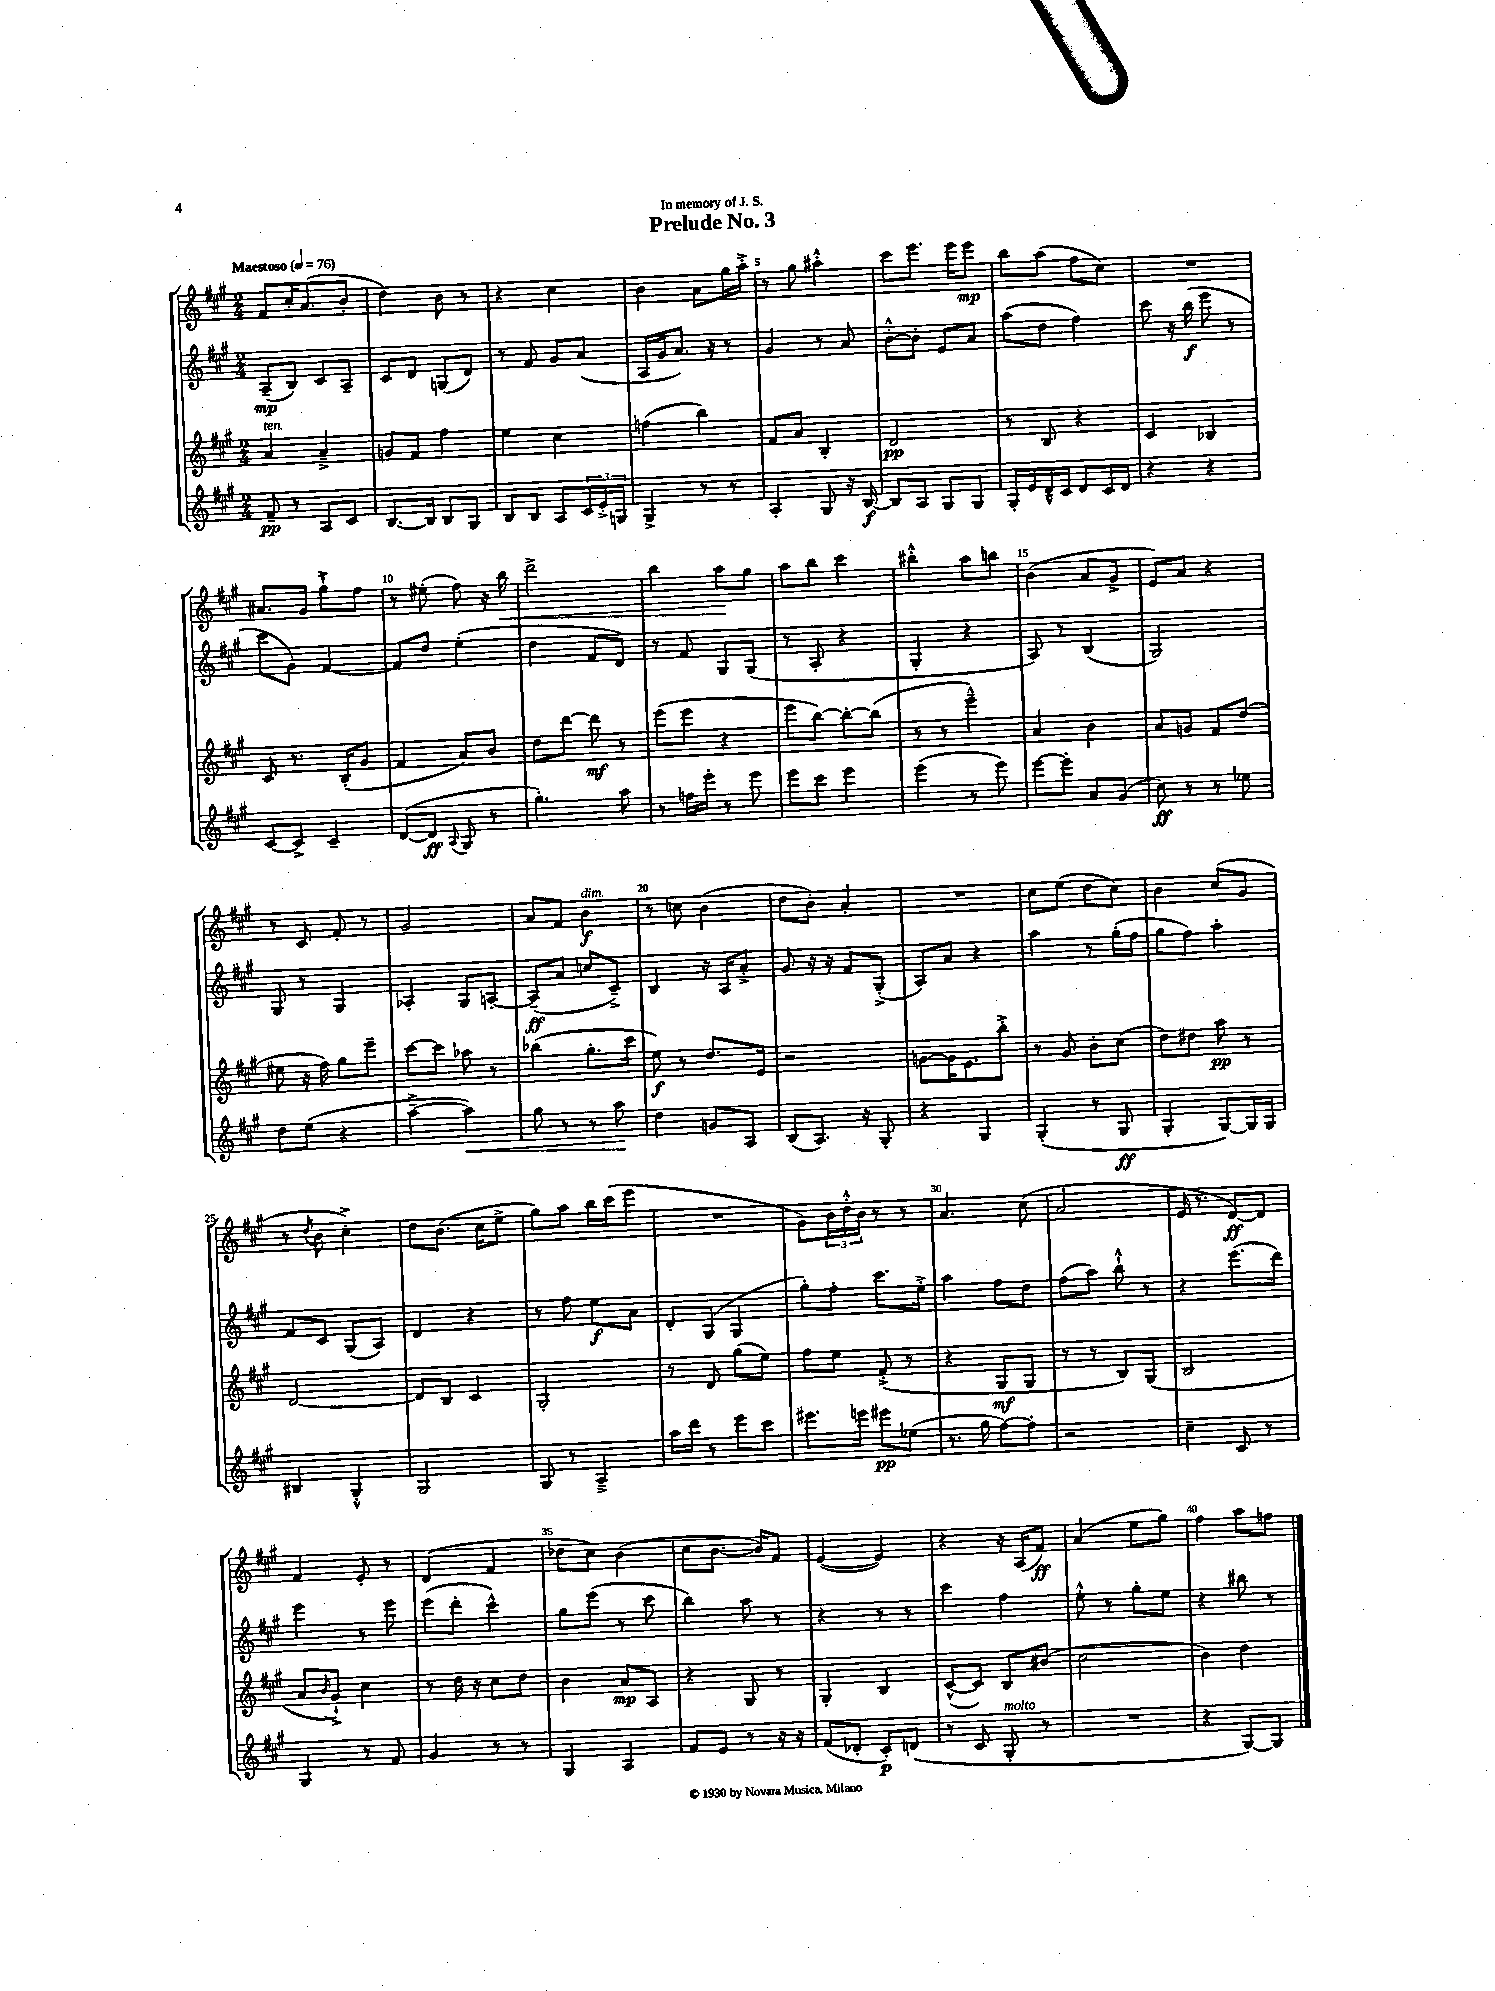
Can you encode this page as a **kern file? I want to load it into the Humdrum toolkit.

**kern	**kern	**kern	**kern
*staff4	*staff3	*staff2	*staff1
*clefG2	*clefG2	*clefG2	*clefG2
*k[f#c#g#]	*k[f#c#g#]	*k[f#c#g#]	*k[f#c#g#]
*M2/4	*M2/4	*M2/4	*M2/4
*MM76	*MM76	*MM76	*MM76
8f#~	4a	(8A~	8f#
8r	.	8B)	16cc#'
.	.	.	(8.a
8A	4a~^	8c#	.
8c#	.	8A~	8b'
=	=	=	=
[8.B	8g	8c#	4dd)
.	8f#	8d	.
16B]	.	.	.
8B	4ff#	(8G	8b
8G#	.	8d)	8r
=	=	=	=
8B	4ee	8r	4r
8B	.	8f#	.
8A	4cc#	8g#	4cc#
24c#	.	(8a	.
24e'^	.	.	.
24G	.	.	.
=	=	=	=
4G#^	(4ff	16A	4b
.	.	16g#	.
.	.	8.a)	.
8r	4bb)	.	8a
.	.	16r	.
8r	.	8r	16gg#
.	.	.	16aa'^
=	=	=	=
4A'	8f#	4g#	8r
.	8a	.	8gg#
8G#	4B'	8r	4aa#'^^
16r	.	8a	.
[16B	.	.	.
=	=	=	=
8B]	2d	[8b'^^	8ccc#
8A	.	8b']	8.eee
8G#	.	8e	.
.	.	.	16eee
8G#	.	8a	8eee
=	=	=	=
16G#'	8r	(8aa	8bb
16e	.	.	.
16d~^^	8B	8dd	(8aa
16c#	.	.	.
8d	4r	4ff#)	8ff#
16c#	.	.	8cc#)
16d	.	.	.
=	=	=	=
4r	4c#	8ccc#	2r
.	.	16r	.
.	.	(16bb	.
4r	4B-	8eee	.
.	.	8r	.
=	=	=	=
[8c#	8c#	8ccc#	8.a#
8c#^]	8.r	8g#)	.
.	.	.	16g#
4c#~	.	[4f#	8gg#`^
.	(16B'	.	.
.	8g#	.	8ff#
=	=	=	=
([8d	4f#	8f#]	8r
8d]	.	8dd	(8ee#'
8qqA	.	.	.
8G#	8a)	(4ee'	8ff#)
8r	8b	.	16r
.	.	.	16bb
=	=	=	=
4.gg#')	8dd	4dd	2ddd^
.	[8ddd	.	.
.	8ddd]	8f#	.
8aa	8r	8d)	.
=	=	=	=
8r	(8eee	8r	4bb
16ff	8eee	8f#	.
16eee'	.	.	.
8r	4r	8G#	8aa
8eee	.	(8G#	8gg#
=	=	=	=
8eee	8eee	8r	8aa
8ccc#	[8bb)	8A'	8bb
4eee	8bb'_	4r	4ccc#
.	(8bb]	.	.
=	=	=	=
(4eee	8r	4G#'	4bb#'^^
.	8r	.	.
8r	4eee~^^)	4r	8aa
8eee)	.	.	8bb
=	=	=	=
[8eee	4a	8A)	(4b
8eee']	.	8r	.
8a	4b	(4B	8a
(8g#	.	.	8g#^
=	=	=	=
8cc#)	8a	2G#)	8e)
8r	8g	.	8a
8r	8f#	.	4r
8ee-	(8dd	.	.
=	=	=	=
8dd	8ee#	8G#	8r
(8ee	16r	8r	8c#
.	16ff#)	.	.
4r	8gg#	4G#	8f#'
.	8eee~	.	8r
=	=	=	=
[4aa~^	[8ccc#	4A-'	2g#
.	8ccc#]	.	.
4aa])	8aa-	8G#	.
.	8r	[8A'	.
=	=	=	=
8gg#	(4bb-	(8A~]	8a
8r	.	8a	8f#
8r	8.gg#'	8cc	4b
8aa	.	8c#~^)	.
.	16ccc#	.	.
=	=	=	=
4dd	8ee)	4B	8r
.	8r	.	8cc
8g	8.dd	16r	(4b
.	.	16A	.
8A	.	8a'^	.
.	16e	.	.
=	=	=	=
(8B	2r	8g#	8dd
8.A)	.	16r	8b')
.	.	16r	.
.	.	8f#	4a'
16r	.	.	.
8G#'	.	(8G#'^	.
=	=	=	=
4r	[8g	8A)	2r
.	16g]	8a	.
.	8.e	.	.
4G#	.	4r	.
.	8bb'^	.	.
=	=	=	=
(4G#'	8r	4aa	8cc#
.	8g#	.	(8ee
8r	8b'	8r	8dd
8G#	(8cc#	(16gg#'	8cc#)
.	.	16ff#	.
=	=	=	=
4G#'	8dd)	8gg#	4b
.	8dd#	8ff#)	.
[8G#)	8aa	4aa'	(8cc#
16G#]	8r	.	8g#
16G#	.	.	.
=	=	=	=
4B#	[2d	8f#	8r
.	.	.	8qdd
.	.	8c#	8b
4G#'^^	.	(8G#	4cc#'^)
.	.	8A)	.
=	=	=	=
2G#	8d]	4d	8dd
.	8B	.	(8.b
.	4c#	4r	.
.	.	.	16cc#
.	.	.	8ee^
=	=	=	=
8G#	2G#'	8r	8gg#)
8r	.	8ff#	8aa
4A~^	.	8ee	16bb
.	.	.	(16ccc#
.	.	8a	8eee
=	=	=	=
16aa	8r	8d'	2r
16ddd	.	.	.
8r	8d	(8G#	.
8eee	(8gg#	4G#	.
8ccc#	8ee)	.	.
=	=	=	=
8.eee#	8ff#	8gg#')	8g#)
.	8ee	8ff#'	24b
.	.	.	24dd'^^
16eee	.	.	.
.	.	.	24b
8eee#	(8f#'^	8.ccc#	8r
(8ee-	8r	.	8r
.	.	16ee'^	.
=	=	=	=
8.r	4r	4aa	4.a
16gg#	.	.	.
[8ff#)	8G#	8ff#	.
8ff#']	8G#	8dd	(8cc#
=	=	=	=
2r	8r	(8ff#	2a
.	8r	8aa)	.
.	8B)	8bb`^^	.
.	(8G#	8r	.
=	=	=	=
4cc#~	2B	4r	16e
.	.	.	8.r
8c#	.	(8.eee	[8d)
8r	.	.	8d]
.	.	16ddd)	.
=	=	=	=
4G#	8a	4eee	4f#
.	8qb	.	.
.	8g#`^)	.	.
8r	4cc#	8r	8e'
8f#	.	8eee	8r
=	=	=	=
4g#	8r	(8eee	(4d
.	16dd	8ddd'	.
.	16r	.	.
8r	8cc#	4ccc#^^)	4f#
8r	8dd	.	.
=	=	=	=
4G#	4b	8gg#	8dd-
.	.	(8eee	8cc#)
4A	8a	8r	(4b
.	8A	8ccc#	.
=	=	=	=
8f#	4r	4bb)	8cc#
8e	.	.	[8.b
8r	8G#	8aa	.
.	.	.	16b])
16r	8r	8r	8f#
16r	.	.	.
=	=	=	=
(8f#	4G#'	4r	([4e
8d-'	.	.	.
8c#')	4B	8r	4e])
(8d	.	8r	.
=	=	=	=
8r	([8c#^^	4ccc#	4r
8c#	8c#])	.	.
8G#'	8B	4ff#	16r
.	.	.	(16A
8r	(8b#	.	8f#)
=	=	=	=
2r	2cc#	8ee'^^	(4a
.	.	8r	.
.	.	8gg#'	8ee
.	.	8ee	8gg#)
=	=	=	=
4r	4b)	4r	4ff#
[8G#)	4dd	8bb#	8aa
8G#]	.	8r	8ff
==	==	==	==
*-	*-	*-	*-
